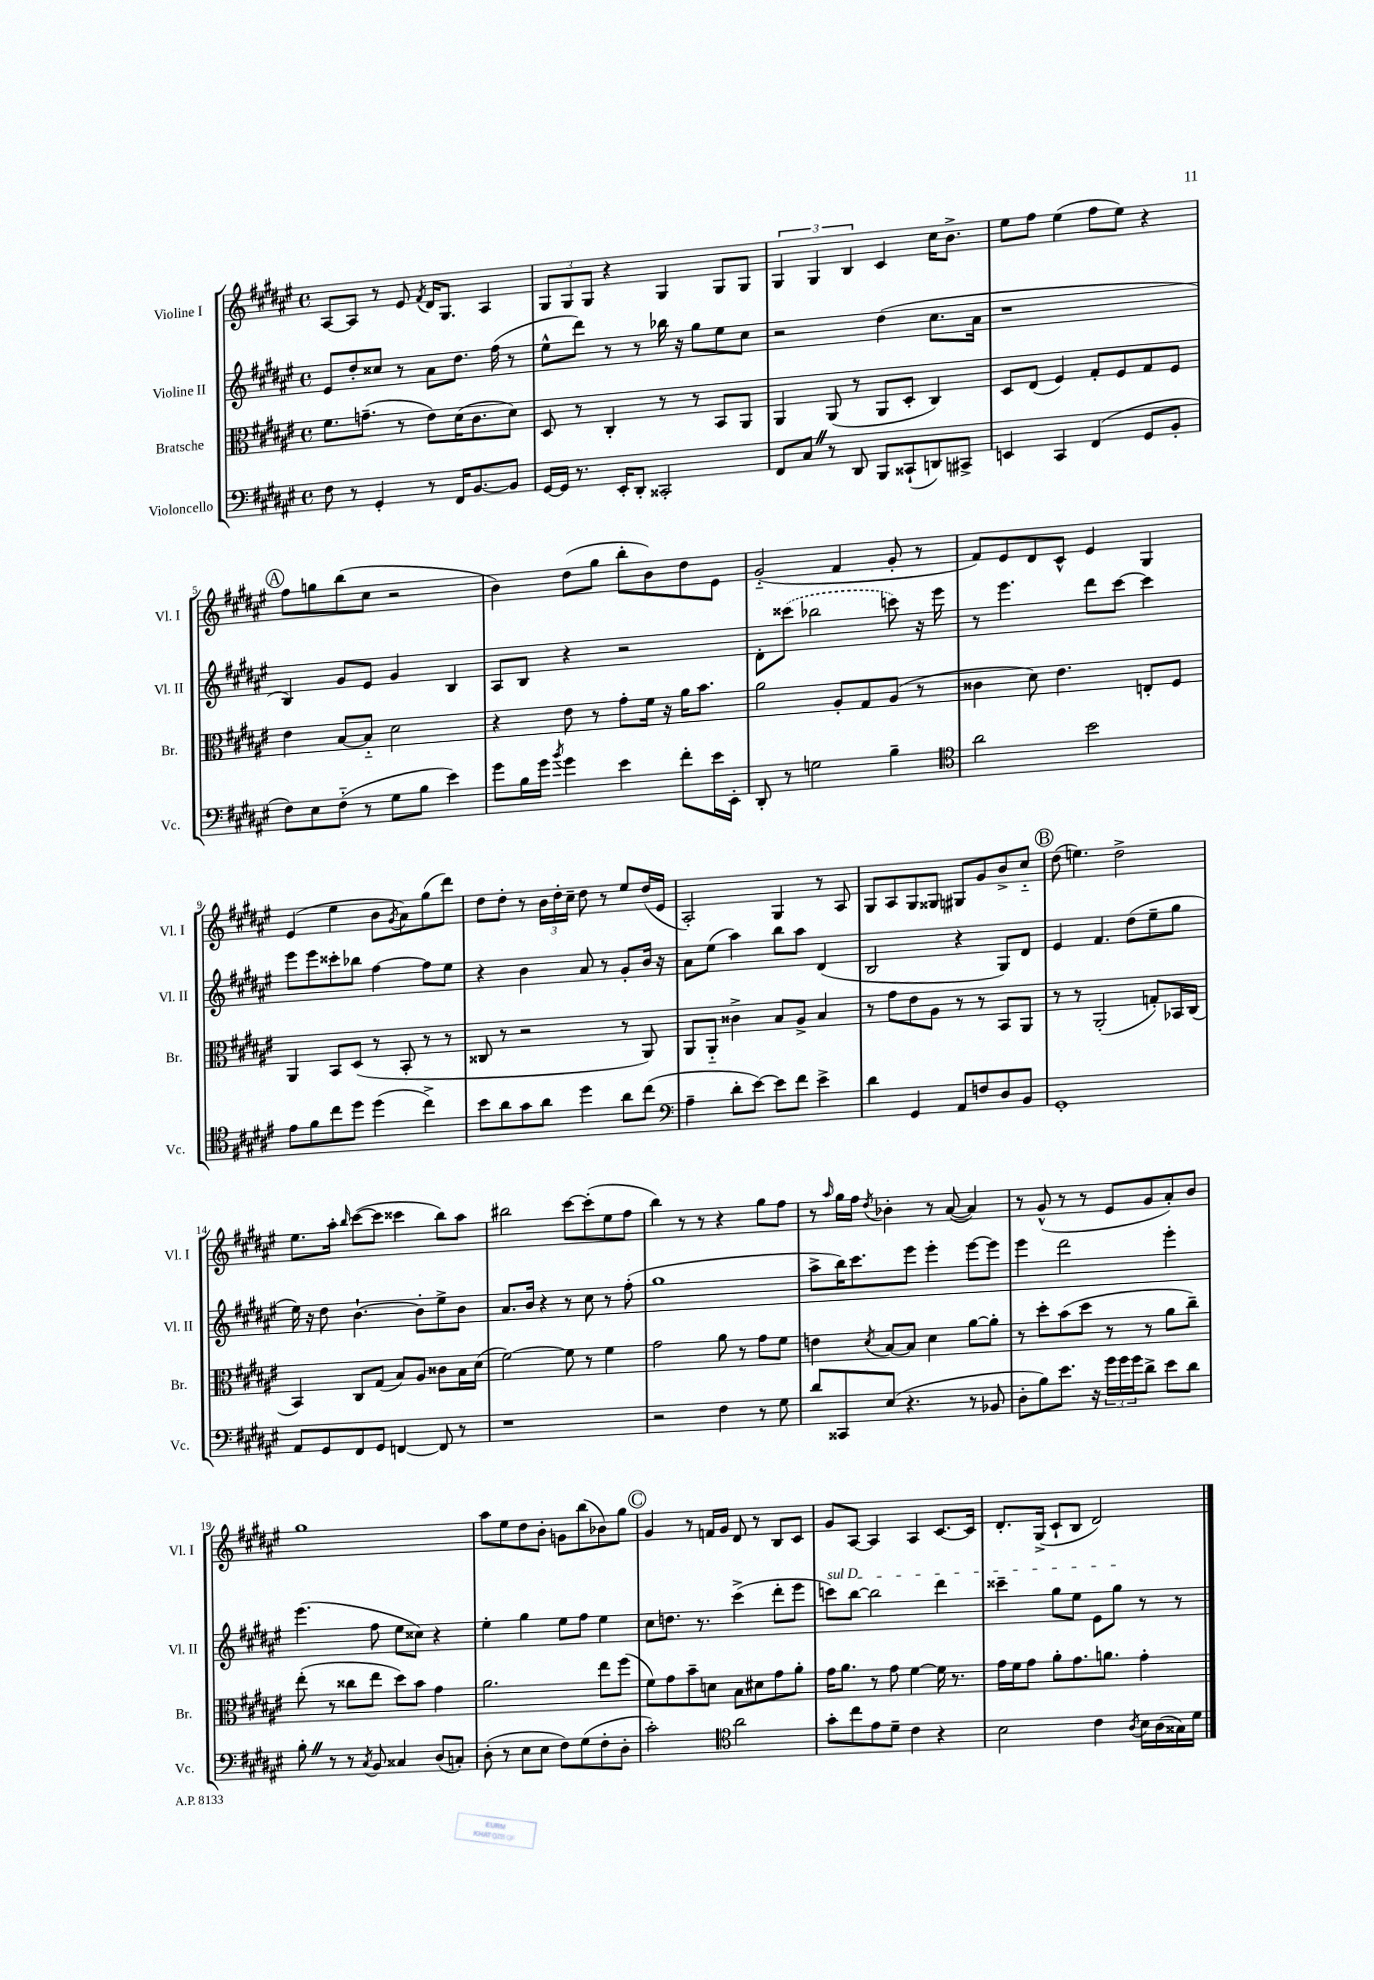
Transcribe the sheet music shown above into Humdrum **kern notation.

**kern	**kern	**kern	**kern
*staff4	*staff3	*staff2	*staff1
*clefF4	*clefC3	*clefG2	*clefG2
*k[f#c#g#d#a#e#]	*k[f#c#g#d#a#e#]	*k[f#c#g#d#a#e#]	*k[f#c#g#d#a#e#]
*M4/4	*M4/4	*M4/4	*M4/4
*met(c)	*met(c)	*met(c)	*met(c)
8F#	8.f#	8e#	[8A#
8r	.	8dd#'	8A#]
.	(8.g~	.	.
4GG#'	.	8cc##	8r
.	8r	8r	8e#
.	.	.	8qf#
8r	8e#)	8a#	16d#
.	.	.	8.G#
16FF#	(16d#	8.dd#	.
[8.BB	8.c#	.	.
.	.	.	4A#
.	.	(16ff#	.
8BB]	8d#)	8r	.
=	=	=	=
[16GG#	8D#	8ee#^^	12G#
16GG#]	.	.	.
.	.	.	12G#
8.r	8r	8ddd#)	.
.	.	.	12G#
.	4C#'	8r	4r
16EE#'	.	.	.
8DD#'	.	8r	.
2CC##'	8r	16bb-	4G#
.	.	16r	.
.	8r	8gg#	.
.	8BB	8ee#	8G#
.	8AA#	8cc#	8G#
=	=	=	=
8FF#	4AA#	2r	6G#
8C#	.	.	.
.	.	.	6G#
8r	(8AA#	.	.
.	.	.	6B
8DD#	8r	.	.
8BBB	8AA#	(4dd#	4c#
(8CC##`	8D#'	.	.
8DD)	4C#)	8.cc#	16cc#
.	.	.	8.b^
8CC#^	.	.	.
.	.	16a#	.
=	=	=	=
4EE	8D#	1r	8ee#
.	(8E#	.	8ff#
4CC#	4F#)	.	(4ee#
(4FF#	8G#'	.	8ff#
.	8F#	.	8ee#)
8GG#	8G#	.	4r
8BB'	8F#	.	.
=	=	=	=
8F#)	4e#	4B)	8ff#
8E#	.	.	8gg
(8F#'~	[8B	8g#	(8bb
8r	8B'~]	8e#	8cc#
8G#	2d#	4g#	2r
8B	.	.	.
4e#)	.	4B	.
=	=	=	=
8g#	4r	8A#	4b)
16B	.	8B	.
16g#	.	.	.
8qb	.	.	.
4g#	8e#	4r	(8dd#
.	8r	.	8gg#
4e#	8g#'	2r	8bb'
.	16f#	.	8b)
.	16r	.	.
8f#'	16a#	.	8dd#
.	8.b	.	.
16e#	.	.	8e#
16EE#'	.	.	.
=	=	=	=
8DD#'	2a#	8d#'	(2g#'~
8r	.	(8ccc##	.
2G	.	2bb-	.
.	8A#'	.	4f#
.	8G#	.	.
4B~	(8A#	8ccc)	8g#'
.	8r	16r	8r
.	.	16eee#	.
=	=	=	=
*clefC4	*	*	*
2a#	4c##	8r	8f#)
.	.	4.eee#	8e#
.	8d#)	.	8d#
.	4.e#	.	8c#^^
2b	.	8ddd#	4e#
.	.	[8ccc#	.
.	8E'	4ccc#]	4G#
.	8F#	.	.
=	=	=	=
8e#	4AA#	8eee#	(4e#
8f#	.	8eee#	.
8cc#	8BB	8ccc##'	4ee#
8dd#	(8D#	8bb-	.
(4dd#	8r	[4ff#	8b
.	.	.	8qg#
.	8BB'	.	8a#)
4cc#^)	8r	8ff#]	(8gg#
.	8r	8ee#	8ddd#)
=	=	=	=
8b	8C##	4r	8dd#
8a#	8r	.	8dd#'
8g#	2r	4b	8r
8a#	.	.	24b
.	.	.	24dd#'
.	.	.	24cc#~
4dd#	.	8a#	8dd#
.	.	8r	8r
8a#	8r	8g#'	8ee#
(8cc#	8AA#)	16b	(16dd#
.	.	16r	16e#
=	=	=	=
*clefF4	*	*	*
4A#~	8AA#	8a#	2A#')
.	8AA#'~	(8ee#	.
8d#'	4c##^	4aa#)	.
[8e#)	.	.	.
8e#]	8B	8bb	4G#
8f#	8A#^	8aa#	.
4e#^	4B	(4d#	8r
.	.	.	8A#
=	=	=	=
4d#	8r	2B	8G#
.	8g#	.	8A#
4GG#	8e#	.	8G#
.	8A#	.	8G##
8AA#	8r	4r	8G#
8F	8r	.	8g#
8D#	8BB	8G#)	8b^
8BB	8AA#	8d#	8cc#'~
=	=	=	=
1GG#'	8r	4e#	(8dd#
.	8r	.	4.ee)
.	(2AA#'	4.f#	.
.	.	.	2dd#^
.	.	(8dd#	.
.	8G')	8ee#~	.
.	16BB-	8gg#	.
.	(16C#	.	.
=	=	=	=
8AA#	4BB)	16ee#)	8.ee#
.	.	16r	.
8GG#	.	8dd#	.
.	.	.	16aa#'
.	.	.	16qqbb
8FF#	8C#	[4.b`	([8ccc#
8GG#	(8G#	.	8ccc#]
[4FF	8B)	.	4ccc##
.	8A#	8b']	.
8FF]	8c##	8ee#^	8bb)
8r	16B	8b	8aa#
.	(16d#	.	.
=	=	=	=
1r	[2f#)	8.a#	2bb#
.	.	16b	.
.	.	4r	.
.	8f#]	8r	[8ccc#
.	8r	8cc#	(8ccc#']
.	4f#	8r	8ee#
.	.	(8ff#'	8ff#
=	=	=	=
2r	2g#	1gg#	4bb)
.	.	.	8r
.	.	.	8r
4F#	8a#	.	4r
.	8r	.	.
8r	8g#	.	8gg#
8G#	8f#	.	8ff#
=	=	=	=
8d#	4e	8aa#^	8r
.	.	.	16qqaa#
8CC##	.	16bb)	16gg#
.	.	8.ccc#	16ff#
.	8qd#	.	8qdd#
(8E#	[8B	.	4b-'
4.r	8B]	8eee#	.
.	4d#	4eee#'	8r
.	.	.	([8a#
8r	[8a#	[8eee#	4a#])
8BB-	8a#']	8eee#]	.
=	=	=	=
8D#'	8r	4eee#	8r
8B)	8dd#'	.	(8g#^^
8.e#	(8b	2ddd#	8r
.	8dd#	.	8r
16r	.	.	.
24g#	8r	.	8e#
24g#	.	.	.
24g#	.	.	.
8d#^	8r	.	8g#
8e#	8a#	4eee#'	8a#')
8d#	8cc#~)	.	8b
=	=	=	=
8B'	(8ee#'	(4.eee#	1gg#
8r	8r	.	.
8r	8cc##	.	.
8qC#	.	.	.
8BB	8ee#	8ff#	.
4C##	8dd#)	8ee#	.
.	8b	8cc##)	.
(8D#	4g#	4r	.
8C')	.	.	.
=	=	=	=
(8D#'	2.a#	4ee#'	8aa#
8r	.	.	8ee#
8E#	.	4gg#	8dd#
8E#	.	.	8b'
8F#)	.	8ee#	8g
(8G#	.	8ff#	(8bb
8F#'	8ee#	4ee#	8b-)
8D#'	(8ff#	.	8gg#
=	=	=	=
2c#')	8f#)	8cc#	4g#
.	8g#	8.dd	.
.	8b~	.	8r
.	.	8.r	.
.	8d	.	16f
.	.	.	16g#
*clefC4	*	*	*
2a#	8B	(4ccc#^	8d#
.	8d#	.	8r
.	8g#	8ddd#'	8B
.	8a#'	8eee#	8c#
=	=	=	=
8g#'	16g#	8ccc)	8g#
.	8.a#	.	.
8cc#	.	[8bb	[8A#
8e#	8r	2bb]	4A#]
8d#~	8g#	.	.
4c#	[4f#	.	4A#
4r	16f#]	4ddd#	[8.c#
.	8.r	.	.
.	.	.	16c#]
=	=	=	=
2B	16g#	4ccc##~	8.d#'
.	16f#	.	.
.	8g#	.	.
.	.	.	(16G#^
.	8a#'	8gg#	8c#`
.	8.g#	8ee#	8B
4c#	.	8e#	2d#)
.	8.a	.	.
.	.	8gg#	.
8qA#	.	.	.
16B	4g#'	8r	.
(16A#	.	.	.
16G##)	.	8r	.
16d#	.	.	.
==	==	==	==
*-	*-	*-	*-
